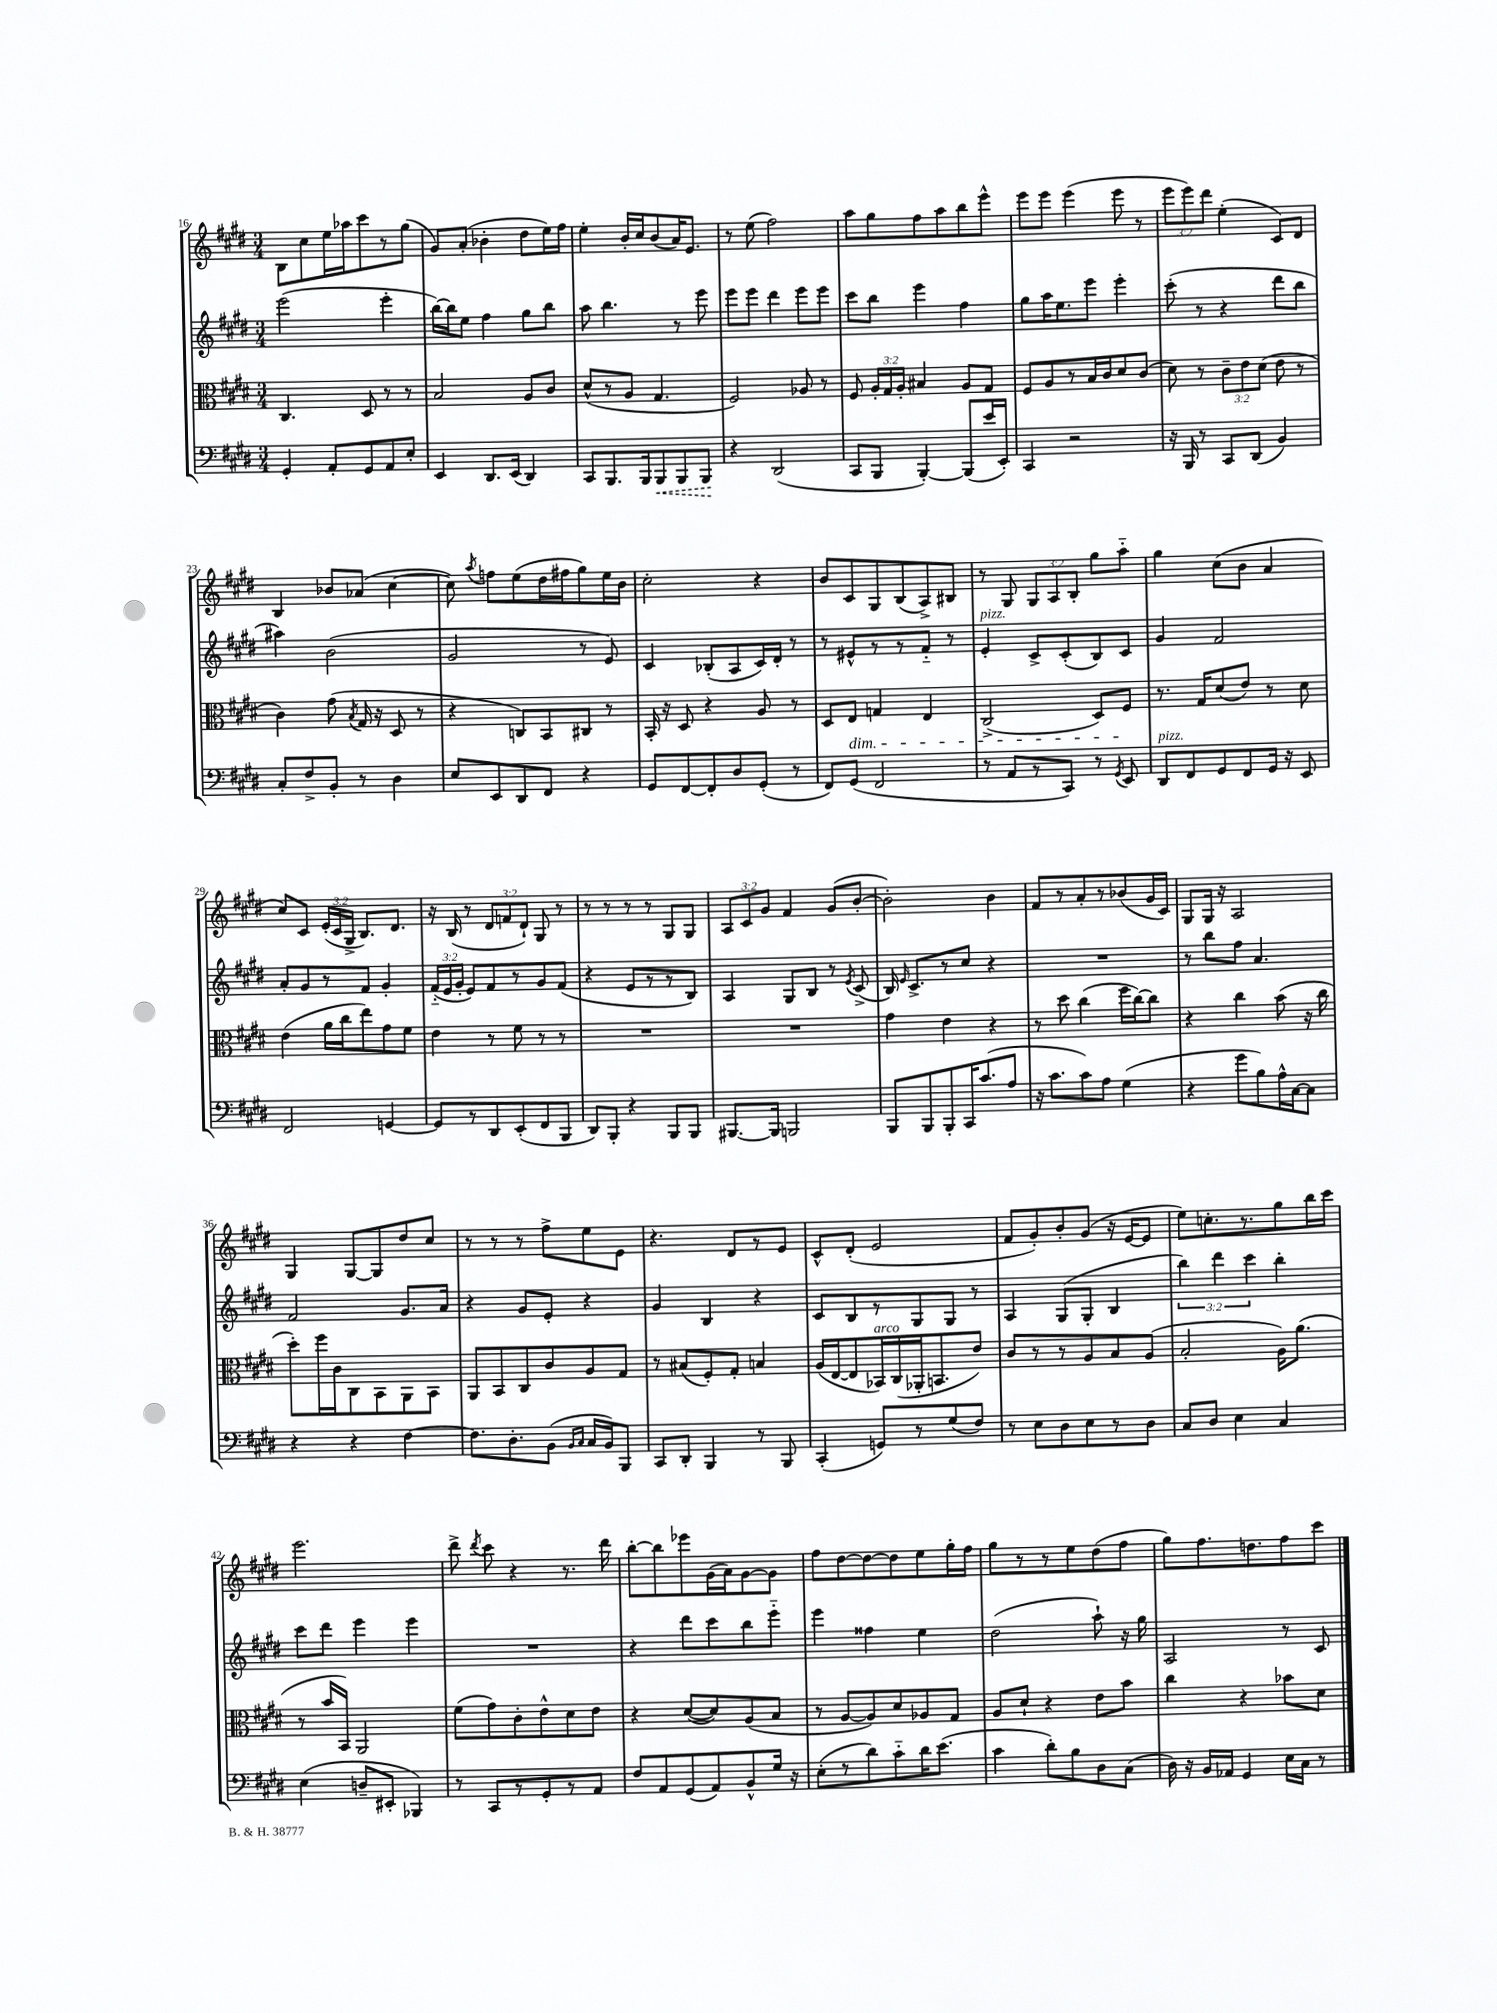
<<
\new StaffGroup <<
\new Staff = "s0" {
    \clef treble \key e \major \numericTimeSignature \time 3/4 \override Staff.TupletNumber.text = #tuplet-number::calc-fraction-text
    \autoBeamOff b8[ cis''8 e''16 aes''16 cis'''8 r8 gis''8]( |
    gis'8[) a'8]-.( bes'4-. dis''8[ e''16) fis''16] |
    e''4-. b'16[-. cis''16 b'8( a'16) e'8.] |
    r8 e''8( fis''2) |
    a''8[ gis''8 fis''8 a''8 b''8 e'''8]-^ |
    e'''8[ e'''8] e'''4( e'''8 r8 |
    \tuplet 3/2 { e'''8[ e'''8) dis'''8] } e''4-.( cis'8[) dis'8] |
    b4 bes'8[ aes'8]( cis''4~ |
    cis''8) \acciaccatura { a''8 } f''8[ e''8( dis''16 fis''16 gis''8) e''16 b'16] |
    cis''2-. r4 |
    b'8[ cis'8 gis8 b8( a8->) bis8] |
    r8 gis8 \tuplet 3/2 { gis8[ a8 b8]-. } gis''8[ a''8]-_ |
    gis''4 cis''8[( b'8] a'4 |
    cis''8[) cis'8] \tuplet 3/2 { e'16[-.( cis'16 gis16]-> } b8.[) dis'8.] |
    r16 b16( r8 \tuplet 3/2 { dis'8[ f'8 dis'8]-!) } gis8 r8 |
    r8 r8 r8 r8 gis8[ gis8] |
    \tuplet 3/2 { a8[ cis'8 gis'8] } fis'4 gis'8[( b'8]~-. |
    b'2-.) b'4 |
    fis'8[ r8 a'8-. r8 bes'8( gis'16 cis'16]) |
    gis8[ gis16] r16 a2 |
    gis4 gis8[~ gis8 dis''8 cis''8] |
    r8 r8 r8 fis''8[-> e''8 e'8] |
    r4. dis'8[ r8 e'8] |
    cis'8[-^ dis'8]-.( e'2 |
    fis'8[ gis'8-.) b'8-. gis'8]( r16 e'16[~ e'8] |
    e''8[) c''8.-. r8. gis''8 b''16 cis'''16] |
    e'''2. |
    dis'''8-> \acciaccatura { dis'''8 } cis'''8 r4 r8. dis'''16 |
    b''8[~-. b''8 ees'''8 gis'16( a'16) gis'8~ gis'8] |
    fis''8[ dis''8~ dis''8~ dis''8 e''8 gis''16-. fis''16] |
    gis''8[ r8 r8 e''8 dis''8( fis''8] |
    gis''8[) fis''8. d''8. fis''8 cis'''8] \bar "|." |
}
\new Staff = "s1" {
    \clef treble \key e \major \numericTimeSignature \time 3/4 \override Staff.TupletNumber.text = #tuplet-number::calc-fraction-text
    \autoBeamOff e'''2( e'''4-. |
    b''16[~) b''16 e''8] fis''4 gis''8[ b''8] |
    a''8 b''4. r8 e'''8 |
    e'''8[ e'''8] dis'''4 e'''8[ e'''8] |
    cis'''8[ b''8] e'''4 fis''4 |
    gis''8[ a''16 e''8. e'''8] e'''4-. |
    cis'''8-.( r8 r4 dis'''8[ b''8] |
    ais''4) b'2( |
    gis'2 r8 e'8) |
    cis'4 bes8[-.( a8 cis'16) dis'16]-. r8 |
    r8 eis'8[-^ r8 r8 fis'8]-_ r8 |
    e'4-.^\markup { \italic "pizz." } cis'8[-> cis'8-.( b8) cis'8] |
    gis'4 fis'2 |
    a'8[-. gis'8 r8 fis'8] gis'4-. |
    \tuplet 3/2 { fis'16[-_( e'16 gis'16]-. } e'8[) fis'8 r8 gis'8 fis'8]( |
    r4 e'8[ r8 r8 b8]) |
    a4 gis8[ b8] r8 \acciaccatura { e'8 } cis'8->( |
    b16) \grace { e'16 } cis'8.[-> r8 cis''8] r4 |
    R2. |
    r8 b''8[ fis''8] a'4. |
    fis'2 gis'8.[ a'16] |
    r4 gis'8[ e'8]-. r4 |
    gis'4 b4 r4 |
    cis'8[ b8 r8 gis8 gis8] r8 |
    a4 gis8[( gis8]-. b4 |
    \tuplet 3/2 { b''4) dis'''4 cis'''4 } b''4-. |
    cis'''8[ dis'''8] e'''4 e'''4 |
    R2. |
    r4 dis'''8[ cis'''8 b''8 e'''8]-_ |
    e'''4 fisis''4 e''4 |
    dis''2( a''8-!) r16 gis''16 |
    a2 r8 cis'8 \bar "|." |
}
\new Staff = "s2" {
    \clef alto \key e \major \numericTimeSignature \time 3/4 \override Staff.TupletNumber.text = #tuplet-number::calc-fraction-text
    \autoBeamOff cis4. dis8 r8 r8 |
    b2 a8[ cis'8] |
    dis'8[-^( r8 a8] gis4. |
    fis2) aes8 r8 |
    fis8 \tuplet 3/2 { a16[-. gis16 a16]-. } bis4 a8[ gis8] |
    fis8[ a8 r8 b16 cis'16 dis'8 cis'8]( |
    dis'8) r8 \tuplet 3/2 { cis'8[-- e'8 dis'8]( } e'8 r8 |
    cis'4) gis'8( \acciaccatura { b8 } gis16 r16 dis8 r8 |
    r4 c8[) b,8 cis8] r8 |
    b,16-. r16 dis8 r4 a8 r8 |
    dis8[ e8]\dim g4 e4 |
    cis2->( dis8[) fis8]\! |
    r8. gis16[ dis'8( e'8]) r8 dis'8 |
    e'4( a'16[ cis''16 e''8) gis'8 fis'8] |
    e'4 r8 fis'8 r8 r8 |
    R2. |
    R2. |
    gis'4 e'4 r4 |
    r8 dis''8 cis''4( fis''16[ cis''16~) cis''8] |
    r4 cis''4 b'8( r16 cis''16 |
    dis''8[-.) fis''16 cis'16 cis8 b,8 a,8 b,8] |
    a,8[ b,8 cis8 cis'8 a8 gis8] |
    r8 bis8[( fis8-.) gis8]-. b4 |
    a16[( e16~ e8 bes,16^\markup { \italic "arco" }) cis16( aes,16-. b,8. e'8]) |
    cis'8[ r8 r8 a8 b8 a8]( |
    b2-. a16[) a'8.]( |
    r8 b'16[ b,16]) a,2 |
    fis'8[( gis'8) cis'8-. e'8-^ dis'8 e'8] |
    r4 dis'8[~( dis'8) a8( b8] |
    r8 a8[~ a8) dis'8 aes8 gis8] |
    a8[ dis'8]-! r4 e'8[ b'8] |
    cis''4 r4 bes'8[ dis'8] \bar "|." |
}
\new Staff = "s3" {
    \clef bass \key e \major \numericTimeSignature \time 3/4
    \autoBeamOff gis,4-. a,8[-. gis,8 a,8 e8]-. |
    e,4 dis,8.[ e,16]( dis,4) |
    cis,8[ b,,8. b,,16 \once \override Hairpin.style = #'dashed-line b,,8\< b,,8 b,,8]\! |
    r4 dis,2( |
    cis,8[ b,,8] b,,4~-.) b,,8[( e'16 e,16]-.) |
    cis,4 r2 |
    r16 b,,16 r8 cis,8[ dis,8]( b,4) |
    cis8[-. fis8-> b,8]-. r8 dis4 |
    e8[ e,8 dis,8 fis,8] r4 |
    gis,8[ fis,8~ fis,8-. dis8 gis,8]-.( r8 |
    fis,8[) gis,8]( fis,2 |
    r8 a,8[ r8 cis,8]) r8 \acciaccatura { gis,8 } e,8 |
    dis,8[^\markup { \italic "pizz." } fis,8 gis,8 fis,8 gis,16] r16 e,8 |
    fis,2 g,4~ |
    g,8[ r8 dis,8 e,8-.( fis,8 b,,8] |
    dis,8[) b,,8]-. r4 b,,8[ b,,8] |
    bis,,8.[~ bis,,16] b,,2 |
    b,,8[ b,,8 b,,8-. cis,16 cis'8.( a8] |
    r16 cis'8.[ cis'8) a8] gis4( |
    r4 gis'8[ b8) a16-^ cis16~ cis8] |
    r4 r4 fis4~ |
    fis8.[ dis8.-. b,8]( \grace { b,16[ cis16] } cis16[ b,16) b,,8] |
    cis,8[ dis,8]-. b,,4 r8 b,,8 |
    cis,4-.( g,8[) r8 gis8( fis8]) |
    r8 e8[ dis8 e8 r8 dis8] |
    cis8[ dis8] e4 cis4 |
    e4( d8[-- eis,8]-. bes,,4) |
    r8 cis,8[ r8 gis,8-. r8 a,8] |
    fis8[ a,8 gis,8( a,8) b,8-^ gis16] r16 |
    e8[-.( r8 dis'8) cis'8-_ dis'16 e'8.]( |
    cis'4 dis'8[-.) b8 dis8 cis8]( |
    dis16) r16 b,16[ aes,16] gis,4 e16[ cis16] r8 \bar "|." |
}
>>
>>
\layout { \context { \Score currentBarNumber = #16 } }
